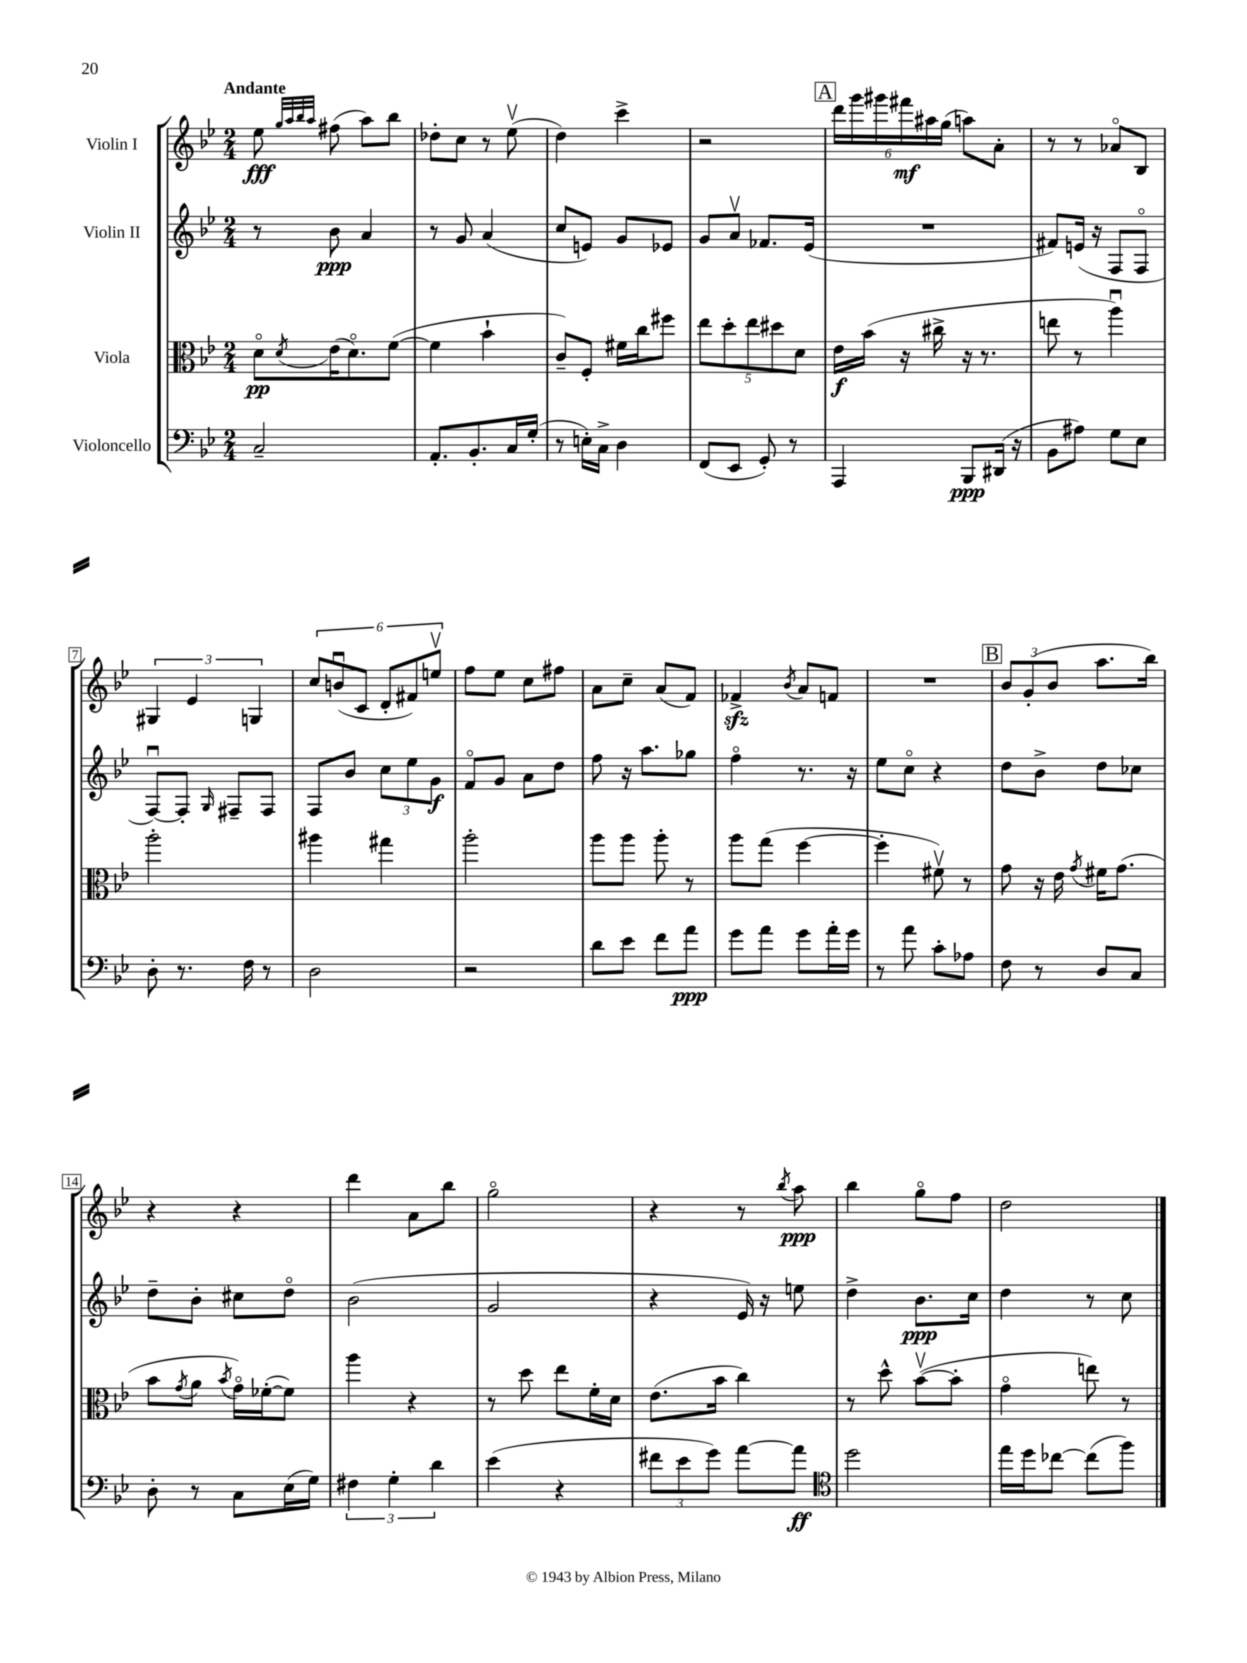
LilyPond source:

<<
\new StaffGroup <<
\new Staff = "s0" \with { instrumentName = "Violin I" } {
    \clef treble \key bes \major \numericTimeSignature \time 2/4 \tempo "Andante"
    ees''8\fff \grace { g''32 a''32 bes''32 a''32 } fis''8( a''8) bes''8 |
    des''8-. c''8 r8 ees''8\upbow( |
    d''4) c'''4-> |
    r2 |
    \mark \markup { \box "A" } \tuplet 6/4 { d'''16 g'''16 gis'''16 fis'''16\mf ais''16 g''16( } a''8) a'8-. |
    r8 r8 aes'8\flageolet bes8 |
    \tuplet 3/2 { gis4 ees'4 g4 } |
    \tuplet 6/4 { c''8 b'8\downbow( c'8 d'8-. fis'8) e''8\upbow } |
    f''8 ees''8 c''8 fis''8 |
    a'8 c''8-- a'8( f'8) |
    fes'4->\sfz \acciaccatura { bes'8 } a'8 f'8 |
    R2 |
    \mark \markup { \box "B" } \tuplet 3/2 { bes'8 g'8-.( bes'8 } a''8. bes''16) |
    r4 r4 |
    d'''4 a'8 bes''8 |
    g''2\flageolet |
    r4 r8 \acciaccatura { bes''8 } a''8\ppp |
    bes''4 g''8\flageolet f''8 |
    d''2 \bar "|." |
}
\new Staff = "s1" \with { instrumentName = "Violin II" } {
    \clef treble \key bes \major \numericTimeSignature \time 2/4
    r8 bes'8\ppp a'4 |
    r8 g'8 a'4( |
    c''8 e'8) g'8 ees'8 |
    g'8 a'8\upbow fes'8. ees'16( |
    \mark \markup { \box "A" } R2 |
    fis'8) e'16( r16 f8 f8\flageolet |
    f8~\downbow) f8-. \grace { g16 } fis8-- fis8 |
    f8 bes'8 \tuplet 3/2 { c''8 ees''8 g'8\f } |
    f'8\flageolet g'8 a'8 d''8 |
    f''8 r16 a''8. ges''8 |
    f''4\flageolet r8. r16 |
    ees''8 c''8\flageolet r4 |
    \mark \markup { \box "B" } d''8 bes'8-> d''8 ces''8 |
    d''8-- bes'8-. cis''8 d''8\flageolet |
    bes'2( |
    g'2 |
    r4 ees'16) r16 e''8 |
    d''4-> bes'8.\ppp c''16 |
    d''4 r8 c''8 \bar "|." |
}
\new Staff = "s2" \with { instrumentName = "Viola" } {
    \clef alto \key bes \major \numericTimeSignature \time 2/4
    d'8\flageolet\pp \acciaccatura { d'8 } ees'16( d'8.\flageolet) f'8~( |
    f'4 bes'4-! |
    c'8--) f8-. fis'16 c''16 fis''8 |
    \tuplet 5/4 { ees''8 d''8-. ees''8 dis''8 d'8 } |
    \mark \markup { \box "A" } ees'16\f bes'16( r16 cis''16-> r16 r8. |
    e''8 r8 a''4\downbow) |
    a''2-. |
    ais''4 gis''4 |
    a''2-. |
    a''8 a''8 a''8-. r8 |
    a''8 g''8( f''4~ |
    f''4-. fis'8\upbow) r8 |
    \mark \markup { \box "B" } g'8 r16 ees'16 \acciaccatura { g'8 } fis'16 g'8.( |
    bes'8 \acciaccatura { g'8 } a'8 \acciaccatura { bes'8 } g'16\flageolet) fes'16~-.( fes'8) |
    a''4 r4 |
    r8 d''8 ees''8 f'16-. d'16 |
    ees'8.( bes'16 c''4) |
    r8 d''8-^ bes'8~\upbow( bes'8-. |
    g'4\flageolet e''8) r8 \bar "|." |
}
\new Staff = "s3" \with { instrumentName = "Violoncello" } {
    \clef bass \key bes \major \numericTimeSignature \time 2/4
    c2-- |
    a,8.-. bes,8.-. c16 g16-.( |
    r8 e16-.) c16-> d4 |
    f,8( ees,8 g,8-.) r8 |
    \mark \markup { \box "A" } a,,4 bes,,8\ppp dis,16( r16 |
    bes,8 ais8) g8 ees8 |
    d8-. r8. f16 r8 |
    d2 |
    r2 |
    d'8 ees'8 f'8 a'8\ppp |
    g'8 a'8 g'8 a'16-. g'16 |
    r8 a'8 c'8-. aes8 |
    \mark \markup { \box "B" } f8 r8 d8 c8 |
    d8-. r8 c8 ees16( g16) |
    \tuplet 3/2 { fis4 g4-. d'4 } |
    ees'4( r4 |
    \tuplet 3/2 { fis'8 ees'8 g'8) } a'8~ a'8\ff |
    \clef tenor d''2 |
    ees''16 d''16 ces''8~ ces''8( f''8) \bar "|." |
}
>>
>>
\layout { \context { \Score \override BarNumber.stencil = #(make-stencil-boxer 0.1 0.3 ly:text-interface::print) } }
